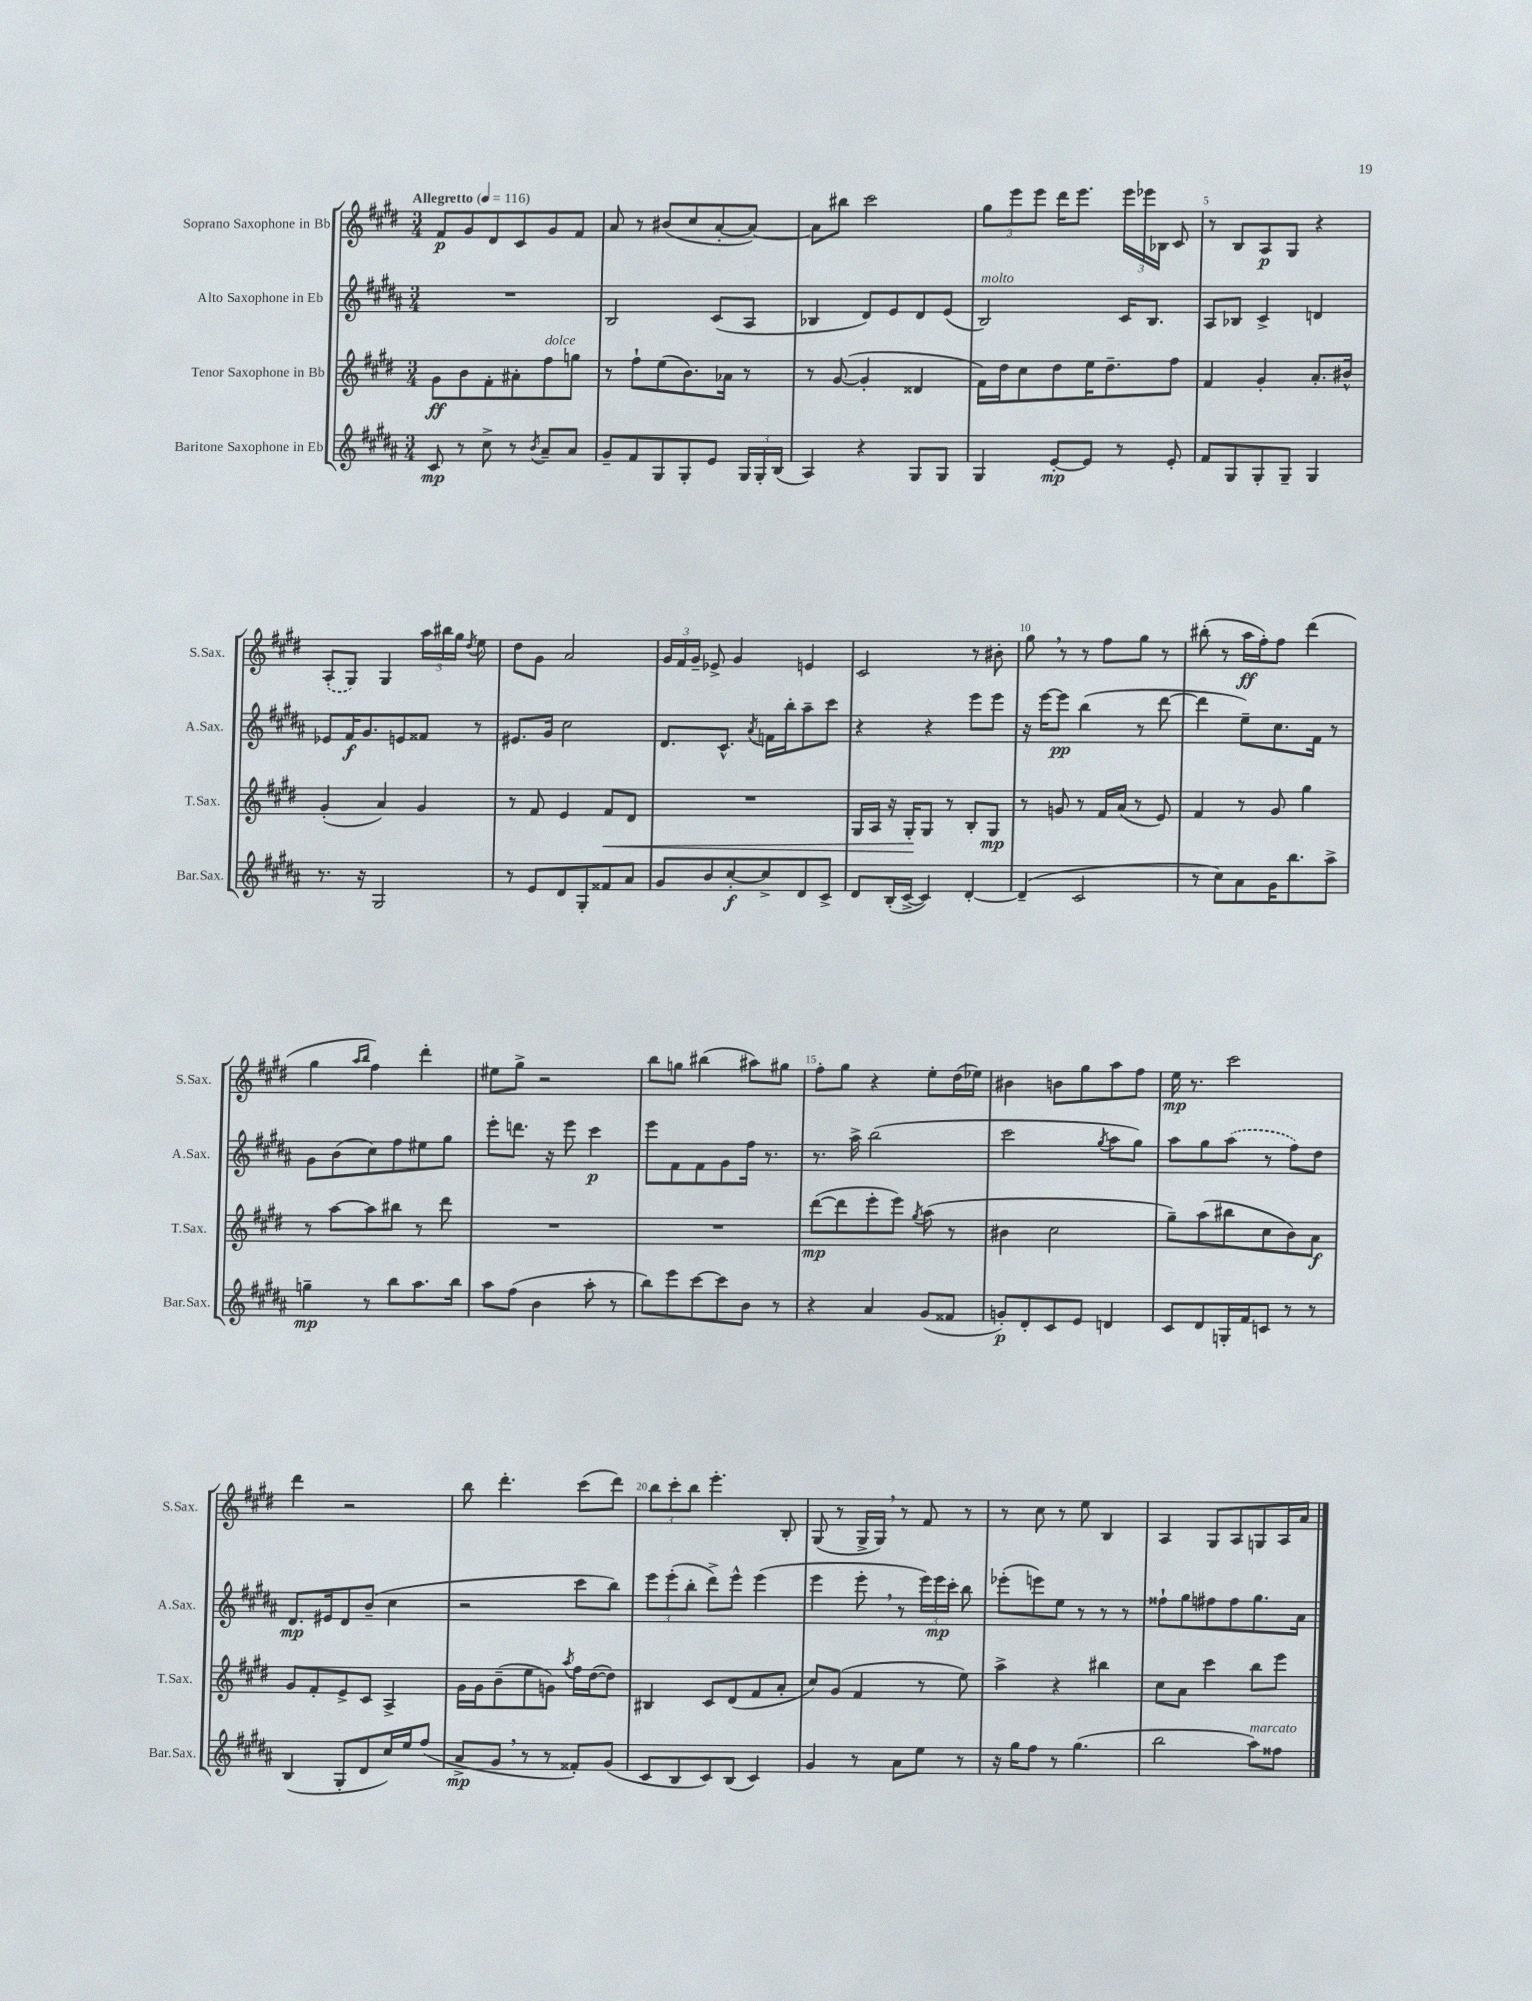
<<
\new StaffGroup <<
\new Staff = "s0" \with { instrumentName = "Soprano Saxophone in Bb" shortInstrumentName = "S.Sax." } {
    \clef treble \key e \major \numericTimeSignature \time 3/4 \tempo "Allegretto" 4 = 116
    \autoBeamOff fis'8[\p gis'8 dis'8 cis'8 gis'8 fis'8] |
    a'8 r8 bis'8[( cis''8 a'8~-. a'8]~) |
    a'8[ bis''8] cis'''2 |
    \tuplet 3/2 { gis''8[ e'''8 e'''8] } dis'''16[ e'''8.] \tuplet 3/2 { e'''16[ ees'''16 bes16] } cis'8 |
    r8 b8[ a8\p gis8] r4 |
    \once \slurDashed a8[-.( gis8]) gis4 \tuplet 3/2 { a''16[ bis''16 gis''16] } \acciaccatura { dis''8 } e''8 |
    dis''8[ gis'8] a'2 |
    \tuplet 3/2 { gis'16[ fis'16 gis'16]-- } ees'8-> gis'4 e'4 |
    cis'2 r8 bis'8-. |
    gis''8 \breathe r8 r8 fis''8[ gis''8] r8 |
    bis''8-.( r8 a''16[\ff fis''16-.) fis''8] dis'''4( |
    gis''4 \grace { a''16[ b''16] } fis''4) dis'''4-. |
    eis''8[ gis''8]-> r2 |
    b''8[ g''8] bis''4( ais''8[) gis''8] |
    fis''8[-. gis''8] r4 e''8[-. dis''16( ees''16]) |
    bis'4 b'8[ gis''8 a''8 fis''8] |
    e''16\mp r8. cis'''2 |
    dis'''4 r2 |
    b''8 dis'''4.-. cis'''8[( dis'''8]) |
    \tuplet 3/2 { b''8[ cis'''8-. b''8] } e'''4.-. b8-. |
    gis8( r8 gis16[-> gis16]) \breathe r8 fis'8 r8 |
    r8 cis''8 r8 e''8 b4 |
    a4 gis8[ a8 g8 a16 a'16] \bar "|." |
}
\new Staff = "s1" \with { instrumentName = "Alto Saxophone in Eb" shortInstrumentName = "A.Sax." } {
    \clef treble \key b \major \numericTimeSignature \time 3/4
    \autoBeamOff R2. |
    b2 cis'8[( ais8] |
    bes4 dis'8[) e'8 dis'8 e'8]( |
    b2^\markup { \italic "molto" }) cis'16[ b8.] |
    ais8[ bes8] cis'4-> d'4 |
    ees'8[ fis'16\f gis'8. e'8 fisis'8] r8 |
    eis'8.[ gis'16] cis''2 |
    dis'8.[ cis'8.]-^ \acciaccatura { ais'8 } f'16[ b''16-. ais''8-- cis'''8] |
    r4 r4 e'''8[ e'''8] |
    r16 e'''16[~ e'''8]\pp b''4( r8 dis'''8~ |
    dis'''4 e''8[--) cis''8. fis'16] r8 |
    gis'8[ b'8( cis''8) fis''8 eis''8 gis''8] |
    e'''8[-. d'''8.] r16 e'''8 cis'''4\p |
    e'''8[ fis'8 fis'8 gis'8 fis''16] r8. |
    r8. ais''16-> b''2( |
    cis'''2 \acciaccatura { gis''8 } ais''8[ gis''8]) |
    ais''8[ gis''8 \once \slurDashed ais''8]( r8 fis''8[) dis''8] |
    dis'8.[\mp eis'16 dis'8 b'8]--( cis''4 |
    r2 cis'''8[ b''8]) |
    \tuplet 3/2 { e'''8[ e'''8-.( b''8]-. } dis'''8[->) e'''8]-^ e'''4( |
    e'''4 e'''8-. \breathe r8 \tuplet 3/2 { e'''16[) e'''16\mp cis'''16]-. } b''8 |
    ees'''8[-.( e'''8) e''8] r8 r8 r8 |
    fisis''8[-! gis''8 fis''8 fis''8 gis''8. ais'16] \bar "|." |
}
\new Staff = "s2" \with { instrumentName = "Tenor Saxophone in Bb" shortInstrumentName = "T.Sax." } {
    \clef treble \key e \major \numericTimeSignature \time 3/4
    \autoBeamOff gis'8[\ff b'8 fis'8-. ais'8-. fis''8^\markup { \italic "dolce" } g''8] |
    r8 fis''8[-! e''8( b'8.) aes'16] r8 |
    r8 gis'8~( gis'4-. disis'4 |
    fis'16[) dis''16 cis''8 dis''8 e''16 dis''8.-- fis''8] |
    fis'4 gis'4-. a'8.[-. bis'16]-^ |
    gis'4-.( a'4) gis'4 |
    r8 fis'8 e'4 fis'8[\< dis'8] |
    R2. |
    gis16[ a16] r16 gis16[-.\! gis8] r8 b8[-. gis8]\mp |
    r8 g'8 r8 fis'16[ a'16]( r8 e'8) |
    fis'4 r8 gis'8 gis''4 |
    r8 a''8[~ a''8 bis''8] r8 dis'''8 |
    R2. |
    R2. |
    dis'''8[~\mp( dis'''8 e'''8-. e'''8]) \acciaccatura { gis''8 } a''8( r8 |
    bis'4 cis''2 |
    gis''8[--) a''8( bis''8 cis''8 b'8) a'8]\f |
    gis'8[ fis'8-. e'8-> cis'8] a4-> |
    gis'16[ gis'16 b'8--( e''8 g'8]) \acciaccatura { a''8 } fis''16[ dis''16~( dis''8]) |
    bis4 cis'8[ dis'8( fis'8 a'8]-. |
    cis''8[) gis'8]( fis'4 r8 e''8) |
    a''4-> r4 bis''4 |
    cis''8[ a'8] cis'''4 b''8[ e'''8] \bar "|." |
}
\new Staff = "s3" \with { instrumentName = "Baritone Saxophone in Eb" shortInstrumentName = "Bar.Sax." } {
    \clef treble \key b \major \numericTimeSignature \time 3/4
    \autoBeamOff cis'8\mp r8 cis''8-> r8 \acciaccatura { b'8 } ais'8[-- ais'8] |
    gis'8[-- fis'8 gis8 gis8-. e'8] \tuplet 3/2 { gis16[ gis16-. b16]( } |
    ais4) r4 gis8[ gis8] |
    gis4 e'8[~-.\mp e'8] r8 e'8-. |
    fis'8[ gis8 gis8-. gis8]-- gis4 |
    r8. r16 gis2 |
    r8 e'8[ dis'8 gis8-. fisis'8 ais'8] |
    gis'8[ b'8 cis''8~-.\f cis''8-> dis'8 cis'8]-> |
    dis'8[ b16-.( cis'16]~-> cis'4) dis'4~-. |
    dis'4--( cis'2 |
    r8 cis''8[) ais'8 gis'16 b''8. ais''8]-> |
    g''4--\mp r8 b''8[ ais''8. b''16] |
    ais''8[ fis''8]( b'4 ais''8-. r8 |
    b''8[) e'''8 cis'''8~ cis'''8 b'8] r8 |
    r4 ais'4 gis'8[( fisis'8] |
    g'8[-.\p) dis'8-. cis'8 e'8] d'4 |
    cis'8[ dis'8 g16-. fis'16 c'8] r8 r8 |
    b4( gis8[-. dis'8 cis''16) e''16 fis''8]( |
    ais'8[->\mp gis'8] \breathe r8 r8 fisis'8[-.) gis'8]( |
    cis'8[ b8 cis'8) b8]( cis'4) |
    gis'4 r8 ais'8[ e''8] r8 |
    r16 gis''16[ fis''8] r8 gis''4.( |
    b''2 ais''8[^\markup { \italic "marcato" }) fisis''8] \bar "|." |
}
>>
>>
\layout { \context { \Score \override BarNumber.break-visibility = ##(#f #t #t) barNumberVisibility = #(every-nth-bar-number-visible 5) } }
